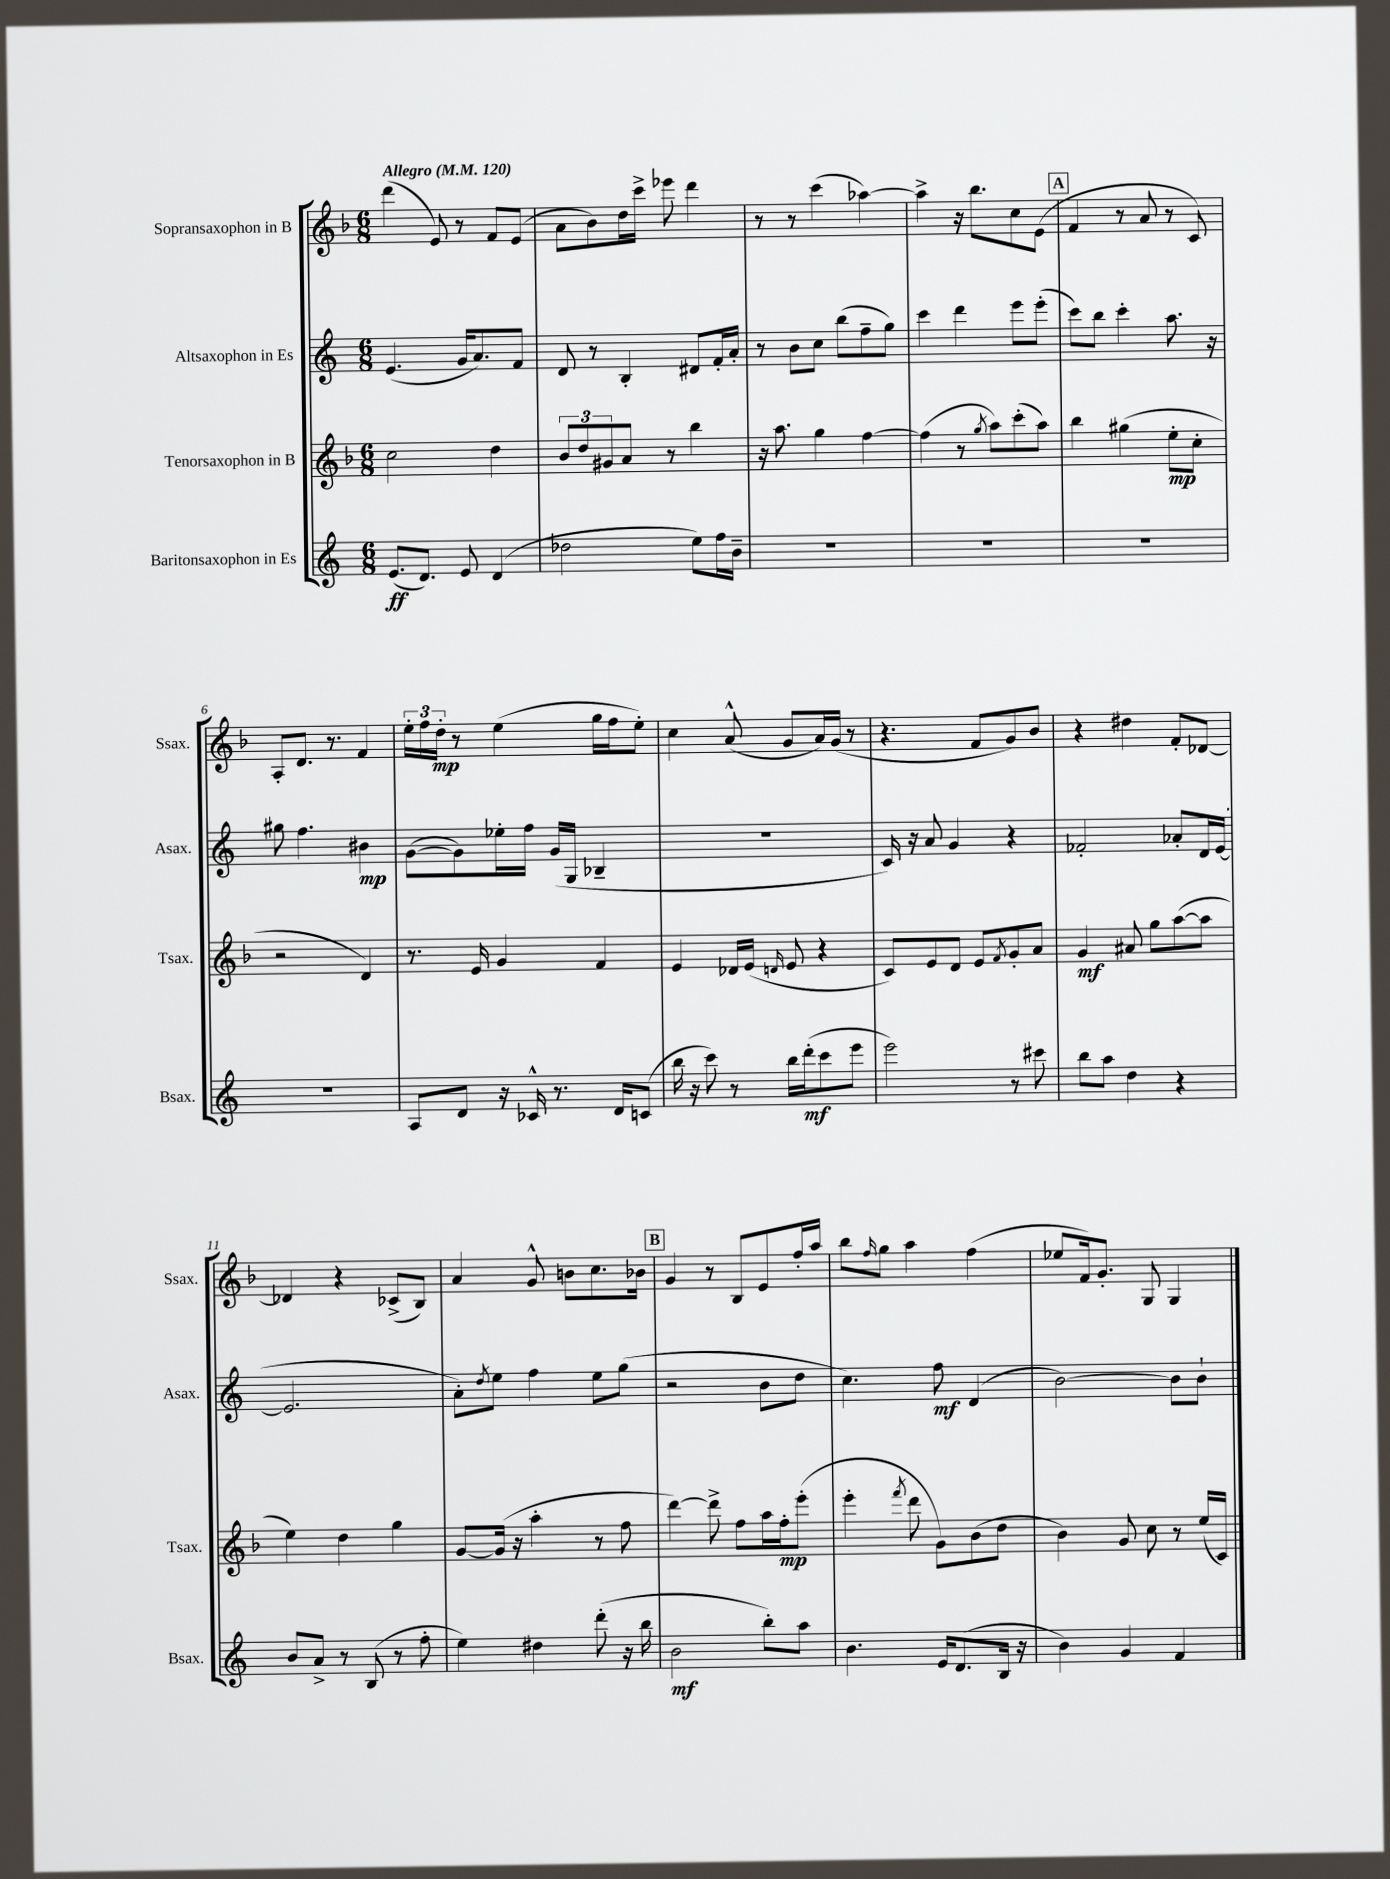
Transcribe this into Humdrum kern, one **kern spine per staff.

**kern	**dynam	**kern	**dynam	**kern	**dynam	**kern	**dynam
*part4	*part4	*part3	*part3	*part2	*part2	*part1	*part1
*staff4	*staff4	*staff3	*staff3	*staff2	*staff2	*staff1	*staff1
*I"Baritonsaxophon in Es	*	*I"Tenorsaxophon in B	*	*I"Altsaxophon in Es	*	*I"Sopransaxophon in B	*
*I'Bsax.	*	*I'Tsax.	*	*I'Asax.	*	*I'Ssax.	*
*clefG2	*	*clefG2	*	*clefG2	*	*clefG2	*
*k[]	*	*k[b-]	*	*k[]	*	*k[b-]	*
*M6/8	*	*M6/8	*	*M6/8	*	*M6/8	*
*MM120	*	*MM120	*	*MM120	*	*MM120	*
=1	=1	=1	=1	=1	=1	=1	=1
!	!	!	!	!	!	!LO:TX:a:B:t=Allegro	!
(8.e/L	ff	2cc\	.	(4.e/	.	(4ddd\	.
8.d/J)	.	.	.	.	.	.	.
.	.	.	.	.	.	8e/)	.
8e/	.	.	.	16g/KL	.	8r	.
.	.	.	.	8.a/)	.	.	.
(4d/	.	4dd\	.	.	.	8f/L	.
.	.	.	.	8f/J	.	(8e/J	.
=2	=2	=2	=2	=2	=2	=2	=2
2dd-X\	.	12b-/L	.	8d/	.	8a\L	.
.	.	12dd/	.	.	.	.	.
.	.	.	.	8r	.	8b-\)	.
.	.	12g#X/	.	.	.	.	.
.	.	8a/J	.	4B'/	.	16dd\L	.
.	.	.	.	.	.	16ccc^\JJ	.
.	.	8r	.	.	.	8eee-X\	.
8ee\L)	.	4bb-\	.	8d#X/L	.	4ddd\	.
16ff\L	.	.	.	16f'/L	.	.	.
16b~\JJ	.	.	.	16a'/JJ	.	.	.
=3	=3	=3	=3	=3	=3	=3	=3
2.r	.	16r	.	8r	.	8r	.
.	.	8.aa\	.	.	.	.	.
.	.	.	.	8b\L	.	8r	.
.	.	4gg\	.	8cc\J	.	(4ccc\	.
.	.	.	.	(8bb\L	.	.	.
.	.	[4ff\	.	8ff~\	.	[4aa-X\)	.
.	.	.	.	8gg\J)	.	.	.
=4	=4	=4	=4	=4	=4	=4	=4
2.r	.	(4ff\]	.	4ccc\	.	4aa-^\]	.
.	.	8r	.	4ddd\	.	16r	.
.	.	.	.	.	.	8.bb-\L	.
.	.	8qgg/	.	.	.	.	.
.	.	8aa\L)	.	.	.	.	.
.	.	(8ccc'\	.	8eee\L	.	8cc\	.
.	.	8aa\J)	.	(8eee'\J	.	(8e\J	.
!!LO:REH:place=s1:t=A
=5	=5	=5	=5	=5	=5	=5	=5
2.r	.	4bb-\	.	8ccc\L)	.	4f/	.
.	.	.	.	8bb\J	.	.	.
.	.	(4gg#X\	.	4ccc'\	.	8r	.
.	.	.	.	.	.	8a/	.
.	.	8ee'\L	mp	8.aa\	.	8r	.
.	.	8cc'\J	.	.	.	8c/)	.
.	.	.	.	16r	.	.	.
!!LO:LB:g=z
=6	=6	=6	=6	=6	=6	=6	=6
2.r	.	2r	.	8gg#X\	.	8A'/L	.
.	.	.	.	4.ff\	.	8.d/J	.
.	.	.	.	.	.	8.r	.
.	.	4d/)	.	4b#X\	mp	4f/	.
=7	=7	=7	=7	=7	=7	=7	=7
8A/L	.	8.r	.	([8g\L	.	24ee'\LL	.
.	.	.	.	.	.	24ff\	.
.	.	.	.	.	.	24dd'\JJ	mp
8d/J	.	.	.	8g\])	.	8r	.
.	.	16e/	.	.	.	.	.
16r	.	4g/	.	16ee-X'\L	.	(4ee\	.
16c-X^^/	.	.	.	16ff\JJ	.	.	.
8.r	.	.	.	(16g/LL	.	.	.
.	.	.	.	16G/JJ	.	.	.
.	.	4f/	.	4B-X~/	.	16gg\LL	.
16d/KL	.	.	.	.	.	16ff\J	.
(8cn/J	.	.	.	.	.	8ee'\J)	.
=8	=8	=8	=8	=8	=8	=8	=8
16bb\	.	4e/	.	2.r	.	4cc\	.
16r	.	.	.	.	.	.	.
8ccc\)	.	.	.	.	.	.	.
8r	.	16d-X/LL	.	.	.	(8a^^/	.
.	.	(16e/JJ	.	.	.	.	.
.	.	16qqdn/	.	.	.	.	.
16bb\LL	.	8e/	.	.	.	8g/L	.
(16ddd'\J	mf	.	.	.	.	.	.
8ccc\	.	4r	.	.	.	16a/L)	.
.	.	.	.	.	.	(16g/JJ	.
8eee\J	.	.	.	.	.	8r	.
=9	=9	=9	=9	=9	=9	=9	=9
2eee\)	.	8c/L)	.	16c/)	.	4.r	.
.	.	.	.	16r	.	.	.
.	.	8e/	.	8a/	.	.	.
.	.	8d/J	.	4g/	.	.	.
.	.	8e/L	.	.	.	8f/L	.
.	.	8qf/	.	.	.	.	.
8r	.	8g'/	.	4r	.	8g/)	.
8ccc#X\	.	8a/J	.	.	.	8b-/J	.
=10	=10	=10	=10	=10	=10	=10	=10
8bb\L	.	4g/	mf	2f-X'/	.	4r	.
8aa\J	.	.	.	.	.	.	.
4dd\	.	8a#X/	.	.	.	4dd#X\	.
.	.	8gg\L	.	.	.	.	.
4r	.	([8aa\	.	8a-X'/L	.	8f'/L	.
.	.	8aa\J]	.	16d/L	.	[8d-X/J	.
.	.	.	.	([16e/JJ	.	.	.
!!LO:LB:g=z
=11	=11	=11	=11	=11	=11	=11	=11
8b/L	.	4ee\)	.	2.e/]	.	4d-X/]	.
8a^/J	.	.	.	.	.	.	.
8r	.	4dd\	.	.	.	4r	.
(8B/	.	.	.	.	.	.	.
8r	.	4gg\	.	.	.	(8c-X^/L	.
8ff'\	.	.	.	.	.	8B-/J)	.
=12	=12	=12	=12	=12	=12	=12	=12
4ee\)	.	[8g/L	.	8a'\L)	.	4a/	.
.	.	.	.	8qdd/	.	.	.
.	.	(16g/Jk]	.	8ee\J	.	.	.
.	.	16r	.	.	.	.	.
4dd#X\	.	4aa'\	.	4ff\	.	8g^^/	.
.	.	.	.	.	.	8bn\L	.
(8ddd'\	.	8r	.	8ee\L	.	8.cc\	.
16r	.	8ff\	.	(8gg\J	.	.	.
16bb\	.	.	.	.	.	16b-X\Jk	.
!!LO:REH:place=s1:t=B
=13	=13	=13	=13	=13	=13	=13	=13
2b\	mf	[4ddd\)	.	2r	.	4g/	.
.	.	8ddd^\]	.	.	.	8r	.
.	.	8ff\L	.	.	.	8B-/L	.
8bb'\L)	.	16aa\L	.	8b\L	.	8e/	.
.	.	16ff'\J	mp	.	.	.	.
8aa\J	.	(8eee'\J	.	8dd\J	.	16ff'/L	.
.	.	.	.	.	.	16aa/JJ	.
=14	=14	=14	=14	=14	=14	=14	=14
4.b\	.	4eee'\	.	4.cc\)	.	8bb-\L	.
.	.	.	.	.	.	16qqff/	.
.	.	.	.	.	.	8gg\J	.
.	.	8qfff/	.	.	.	.	.
.	.	8ddd\	.	.	.	4aa\	.
16e/KL	.	8g\L)	.	8ff\	mf	.	.
(8.d/	.	.	.	.	.	.	.
.	.	(8b-\	.	(4d/	.	(4ff\	.
16B/Jk	.	8dd\J	.	.	.	.	.
16r	.	.	.	.	.	.	.
=15	=15	=15	=15	=15	=15	=15	=15
4b\)	.	4b-\)	.	[2b\)	.	8ee-X/L	.
.	.	.	.	.	.	16f/k)	.
.	.	.	.	.	.	8.g'/J	.
4g/	.	8g/	.	.	.	.	.
.	.	8cc\	.	.	.	8G/	.
4f/	.	8r	.	8b\L]	.	4G/	.
.	.	(16ee/LL	.	8b`\J	.	.	.
.	.	16c/JJ)	.	.	.	.	.
==	==	==	==	==	==	==	==
*-	*-	*-	*-	*-	*-	*-	*-
